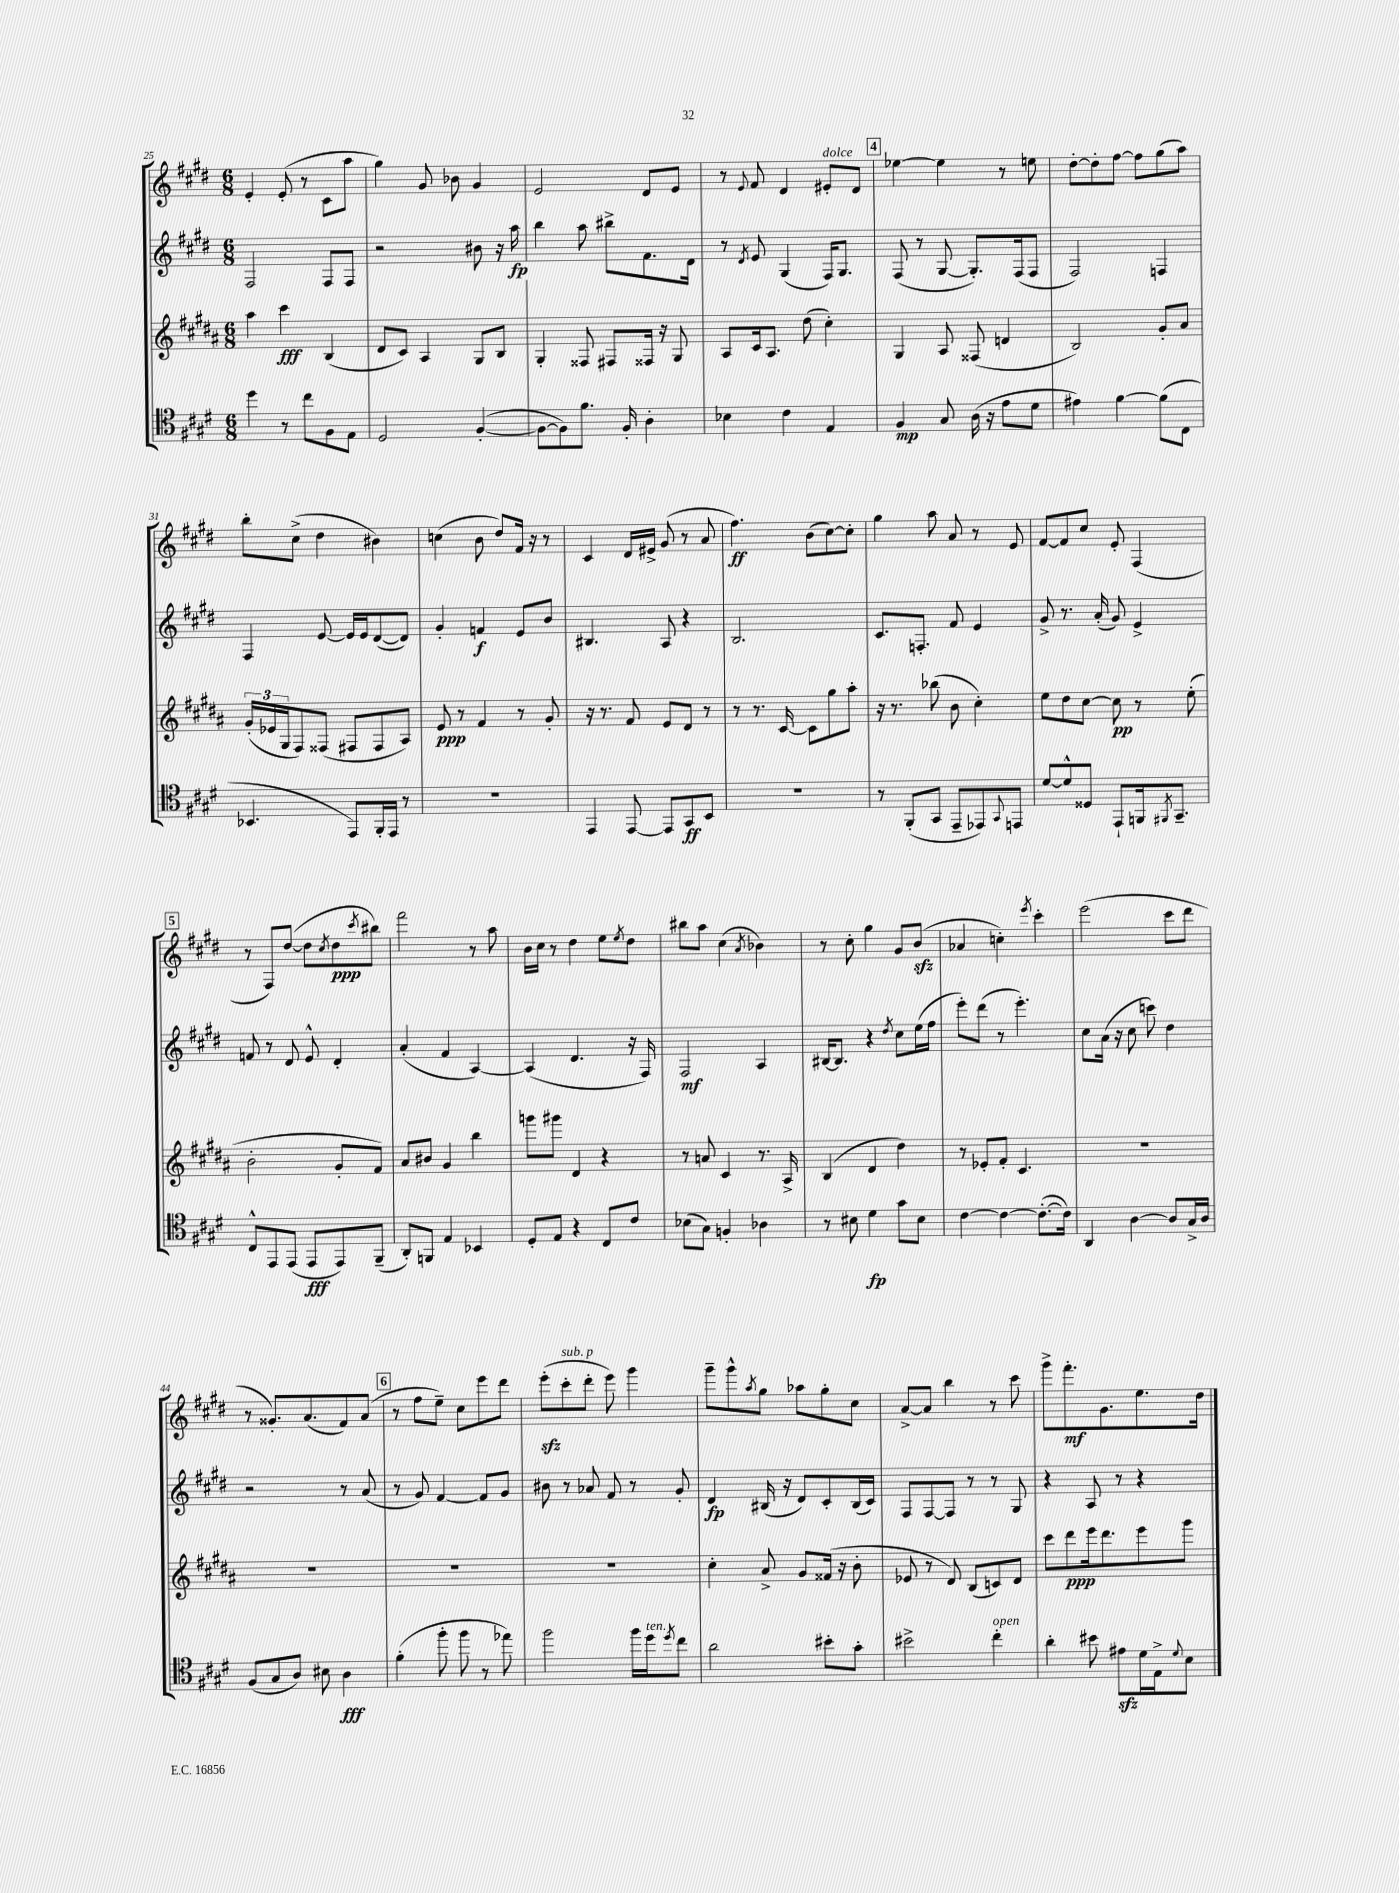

**kern	**dynam	**kern	**dynam	**kern	**dynam	**kern	**dynam
*part4	*part4	*part3	*part3	*part2	*part2	*part1	*part1
*staff4	*staff4	*staff3	*staff3	*staff2	*staff2	*staff1	*staff1
*clefC4	*	*clefG2	*	*clefG2	*	*clefG2	*
*k[f#c#g#d#]	*	*k[f#c#g#d#a#]	*	*k[f#c#g#d#]	*	*k[f#c#g#d#]	*
*M6/8	*	*M6/8	*	*M6/8	*	*M6/8	*
=25	=25	=25	=25	=25	=25	=25	=25
4dd#\	.	4aa#\	.	2F#/	.	4e'/	.
8r	.	4ccc#\	fff	.	.	(8e'/	.
8cc#\L	.	.	.	.	.	8r	.
8F#\	.	(4B/	.	8F#/L	.	8c#\L	.
8E\J	.	.	.	8F#/J	.	8aa\J	.
=26	=26	=26	=26	=26	=26	=26	=26
2D#/	.	8d#/L	.	2r	.	4gg#\)	.
.	.	8c#/J)	.	.	.	.	.
.	.	4A#/	.	.	.	8g#/	.
.	.	.	.	.	.	8b-X\	.
([4F#'/	.	8G#/L	.	8b#X\	.	4g#/	.
.	.	8B/J	.	16r	.	.	.
.	.	.	.	16aa\	fp	.	.
=27	=27	=27	=27	=27	=27	=27	=27
8F#\L_	.	4G#'/	.	4bb\	.	2e/	.
8F#\])	.	.	.	.	.	.	.
8.f#\J	.	8F##X/	.	8aa\	.	.	.
.	.	8F#X/L	.	8bb#X^\L	.	.	.
16F#'/	.	.	.	.	.	.	.
4A'\	.	16F##X/Jk	.	8.f#\	.	8d#/L	.
.	.	16r	.	.	.	.	.
.	.	8G#/	.	.	.	8e/J	.
.	.	.	.	16d#\Jk	.	.	.
=28	=28	=28	=28	=28	=28	=28	=28
4B-X\	.	8A#/L	.	8r	.	8r	.
.	.	.	.	8qd#/	.	8qqe/	.
.	.	16c#/k	.	8e/	.	8f#/	.
.	.	8.A#/J	.	.	.	.	.
4c#\	.	.	.	(4G#/	.	4d#/	.
.	.	(8dd#\	.	.	.	.	.
!	!	!	!	!	!	!LO:TX:a:i:t=dolce	!
4E/	.	4cc#'\)	.	16F#/KL)	.	8e#X'/L	.
.	.	.	.	8.G#/J	.	.	.
.	.	.	.	.	.	8d#/J	.
!!LO:REH:place=s1:t=4
=29	=29	=29	=29	=29	=29	=29	=29
4F#/	mp	4G#/	.	(8F#/	.	[4ee-X\	.
.	.	.	.	8r	.	.	.
8G#/	.	8A#/	.	[8G#/	.	4ee-\]	.
(16A\	.	(8F##X/	.	8.G#'/L])	.	.	.
16r	.	.	.	.	.	.	.
8e\L	.	4dn/	.	.	.	8r	.
.	.	.	.	(16F#/k	.	.	.
8d#\J	.	.	.	8F#/J	.	8een\	.
=30	=30	=30	=30	=30	=30	=30	=30
4e#X\)	.	2B/)	.	2F#/)	.	[8dd#'\L	.
.	.	.	.	.	.	8dd#'\]	.
[4f#\	.	.	.	.	.	[8ff#\J	.
.	.	.	.	.	.	8ff#\L]	.
(8f#\L]	.	8g#'/L	.	4Fn/	.	(8gg#\	.
8C#\J	.	8a#/J	.	.	.	8aa\J)	.
!!LO:LB:g=z
=31	=31	=31	=31	=31	=31	=31	=31
4.BB-X/	.	(24g#'/LL	.	4F#/	.	8bb'\L	.
.	.	24e-X/	.	.	.	.	.
.	.	24G#/J	.	.	.	.	.
.	.	8F#/)	.	.	.	(8cc#^\J	.
.	.	(8F##X/J	.	[8e/	.	4dd#\	.
8EE/L)	.	8F#X/L	.	16e/LL]	.	.	.
.	.	.	.	16e/J	.	.	.
16FF#'/L	.	8F#/	.	([8d#/	.	4b#X\)	.
16EE/JJ	.	.	.	.	.	.	.
8r	.	8A#/J)	.	8d#/J])	.	.	.
=32	=32	=32	=32	=32	=32	=32	=32
2.r	.	8e/	ppp	4g#'/	.	(4ccn\	.
.	.	8r	.	.	.	.	.
.	.	4f#/	.	4fn/	f	8b\	.
.	.	.	.	.	.	8dd#/L)	.
.	.	8r	.	8e/L	.	16f#/Jk	.
.	.	.	.	.	.	16r	.
.	.	8g#'/	.	8b/J	.	8r	.
=33	=33	=33	=33	=33	=33	=33	=33
4EE/	.	16r	.	4.B#X/	.	4c#/	.
.	.	8.r	.	.	.	.	.
[8EE/	.	8f#/	.	.	.	16d#/LL	.
.	.	.	.	.	.	16e#X^/JJ	.
8EE/L]	.	8e/L	.	8A/	.	(8g#/	.
8GG#/	ff	8d#/J	.	4r	.	8r	.
8BB/J	.	8r	.	.	.	8a/	.
=34	=34	=34	=34	=34	=34	=34	=34
2.r	.	8r	.	2.B/	.	4.ff#\)	ff
.	.	8.r	.	.	.	.	.
.	.	[16c#/	.	.	.	.	.
.	.	8c#\L]	.	.	.	(8b\L	.
.	.	8gg#\	.	.	.	[8cc#\)	.
.	.	8aa#'\J	.	.	.	8cc#'\J]	.
=35	=35	=35	=35	=35	=35	=35	=35
8r	.	16r	.	8.c#/L	.	4gg#\	.
.	.	8.r	.	.	.	.	.
(8FF#'/L	.	.	.	.	.	.	.
.	.	.	.	8.Fn'/J	.	.	.
8GG#/J	.	(8bb-X\	.	.	.	8aa\	.
8EE~/L	.	8b\	.	8f#/	.	8a/	.
8EE-X/)	.	4cc#'\)	.	4e/	.	8r	.
8qqGG#/	.	.	.	.	.	.	.
8EEn/J	.	.	.	.	.	8e/	.
=36	=36	=36	=36	=36	=36	=36	=36
[8d#/L	.	8ee\L	.	8g#^/	.	[8f#/L	.
8d#^^/]	.	8dd#\	.	8.r	.	8f#/]	.
8D##X/J	.	[8cc#\J	.	.	.	8cc#/J	.
.	.	.	.	(16a'/	.	.	.
8EE`/L	.	8cc#\]	pp	8g#/)	.	8e'/	.
16FFn/k	.	8r	.	4e^/	.	(4F#/	.
8qFF#X/	.	.	.	.	.	.	.
8.GG#~/J	.	.	.	.	.	.	.
.	.	(8ee'\	.	.	.	.	.
!!LO:LB:g=z
!!LO:REH:place=s1:t=5
=37	=37	=37	=37	=37	=37	=37	=37
8C#^^/L	.	2b'\	.	8fn/	.	8r	.
8EE/	.	.	.	8r	.	8F#/L)	.
(8EE/J	.	.	.	8d#/	.	([8dd#/J	.
8EE/L	fff	.	.	8e^^/	.	8dd#\L]	.
.	.	.	.	.	.	8qcc#/	.
8EE/)	.	8g#'/L	.	4d#'/	.	8dd#\	ppp
.	.	.	.	.	.	8qccc#/	.
(8FF#~/J	.	8f#/J)	.	.	.	8bb#X\J)	.
=38	=38	=38	=38	=38	=38	=38	=38
8AA'/L)	.	8a#/L	.	(4a'/	.	2fff#\	.
8FFn/J	.	8b#X/J	.	.	.	.	.
4E/	.	4g#/	.	4f#/	.	.	.
4BB-X/	.	4bb\	.	[4A/)	.	8r	.
.	.	.	.	.	.	8aa\	.
=39	=39	=39	=39	=39	=39	=39	=39
8D#'/L	.	8gggn\L	.	(4A/]	.	16b\LL	.
.	.	.	.	.	.	16cc#\JJ	.
8E/J	.	8ggg#X\J	.	.	.	8r	.
4r	.	4d#/	.	4.d#/	.	4dd#\	.
8C#/L	.	4r	.	.	.	8ee\L	.
.	.	.	.	.	.	8qee/	.
8c#/J	.	.	.	16r	.	8dd#\J	.
.	.	.	.	16F#/)	.	.	.
=40	=40	=40	=40	=40	=40	=40	=40
(8B-X\L	.	8r	.	2F#/	mf	8bb#X\L	.
8G#\J)	.	8an/	.	.	.	8aa\J	.
4Fn'/	.	4c#/	.	.	.	(4cc#\	.
.	.	.	.	.	.	8qa/	.
4A-X\	.	8.r	.	4A/	.	4b-X\)	.
.	.	16A#^/	.	.	.	.	.
=41	=41	=41	=41	=41	=41	=41	=41
8r	.	(4B/	.	[16B#X/KL	.	8r	.
.	.	.	.	8.B#/J]	.	.	.
8B#X\	.	.	.	.	.	8cc#'\	.
4d#\	fp	4d#/	.	4r	.	4gg#\	.
.	.	.	.	8qdd#/	.	.	.
8g#\L	.	4dd#\)	.	8cc#\L	.	8g#/L	.
8B#\J	.	.	.	(16ee\L	.	(8bzz/J	.
.	.	.	.	16ff#\JJ	.	.	.
=42	=42	=42	=42	=42	=42	=42	=42
[4c#\	.	8r	.	8eee'\L)	.	4a-X/	.
.	.	8e-X'/L	.	(8ddd#\J	.	.	.
4c#\_	.	8f#'/J	.	8r	.	4ccn'\)	.
.	.	4.c#/	.	4.eee'\)	.	.	.
.	.	.	.	.	.	8qeee/	.
(8.c#'\L_	.	.	.	.	.	4ccc#'\	.
16c#\Jk])	.	.	.	.	.	.	.
=43	=43	=43	=43	=43	=43	=43	=43
4AA/	.	2.r	.	8cc#\L	.	(2eee\	.
.	.	.	.	(16a\Jk	.	.	.
.	.	.	.	16r	.	.	.
[4A\	.	.	.	8cc#\	.	.	.
.	.	.	.	8cccn\)	.	.	.
8A/L]	.	.	.	4dd#\	.	8ccc#\L	.
16G#^/L	.	.	.	.	.	8ddd#\J	.
16A/JJ	.	.	.	.	.	.	.
!!LO:LB:g=z
=44	=44	=44	=44	=44	=44	=44	=44
(8F#/L	.	2.r	.	2r	.	8r	.
8G#/	.	.	.	.	.	8.g##X'/L)	.
8A/J)	.	.	.	.	.	.	.
.	.	.	.	.	.	(8.a/	.
8B#X\	.	.	.	.	.	.	.
4A\	fff	.	.	8r	.	8f#/)	.
.	.	.	.	(8a/	.	(8a/J	.
!!LO:REH:place=s1:t=6
=45	=45	=45	=45	=45	=45	=45	=45
(4f#'\	.	2.r	.	8r	.	8r	.
.	.	.	.	8g#/)	.	8ff#\L	.
8ff#'\	.	.	.	[4f#/	.	8ee~\J)	.
8ff#\	.	.	.	.	.	8cc#\L	.
8r	.	.	.	8f#/L]	.	8eee\	.
8ee-X\)	.	.	.	8g#/J	.	8ddd#\J	.
=46	=46	=46	=46	=46	=46	=46	=46
2ff#\	.	2.r	.	8b#X\	.	(8eeezz'\L	.
!	!	!	!	!	!	!LO:TX:a:i:t=sub. p	!
.	.	.	.	8r	.	8ccc#'\	.
.	.	.	.	8a-X/	.	8ddd#'\J	.
.	.	.	.	8f#/	.	8eee\)	.
16ff#\LL	.	.	.	8r	.	4ggg#\	.
!LO:TX:a:i:t=ten.	!	!	!	!	!	!	!
16dd#\J	.	.	.	.	.	.	.
8qdd#/	.	.	.	.	.	.	.
8cc#\J	.	.	.	8g#'/	.	.	.
=47	=47	=47	=47	=47	=47	=47	=47
2a\	.	4cc#'\	.	4d#/	fp	8ggg#~\L	.
.	.	.	.	.	.	8ggg#^^\	.
.	.	.	.	.	.	8qaa/	.
.	.	8a#^/	.	(16B#X/	.	8gg#\J	.
.	.	.	.	16r	.	.	.
.	.	8g#/L	.	8d#/L)	.	8aa-X\L	.
8b#X'\L	.	(16f##X/Jk	.	8c#'/	.	8gg#'\	.
.	.	16r	.	.	.	.	.
8g#'\J	.	8b'\	.	(16B#/L	.	8cc#\J	.
.	.	.	.	16c#/JJ)	.	.	.
=48	=48	=48	=48	=48	=48	=48	=48
2b#X^\	.	8e-X/	.	8F#/L	.	[8a^/L	.
.	.	8r	.	[8F#/	.	8a/J]	.
.	.	8d#/)	.	8F#/J]	.	4bb\	.
.	.	(8B/L	.	8r	.	.	.
!LO:TX:a:i:t=open	!	!	!	!	!	!	!
4cc#'\	.	8cn/)	.	8r	.	8r	.
.	.	8d#/J	.	8G#/	.	8ccc#\	.
=49	=49	=49	=49	=49	=49	=49	=49
4a'\	.	8ccc#\L	.	4r	.	8ggg#^\L	.
.	.	8ddd#\	ppp	.	.	8.fff#'\	mf
8b#X\	.	16eee\k	.	8A/	.	.	.
.	.	8.ddd#\	.	.	.	8.g#\	.
8e#Xzz\L	.	.	.	8r	.	.	.
16d#\L	.	8eee\	.	4r	.	8.ee\	.
16E^\J	.	.	.	.	.	.	.
8qqd#/	.	.	.	.	.	.	.
8B\J	.	8ggg#\J	.	.	.	.	.
.	.	.	.	.	.	16dd#\Jk	.
==	==	==	==	==	==	==	==
*-	*-	*-	*-	*-	*-	*-	*-
